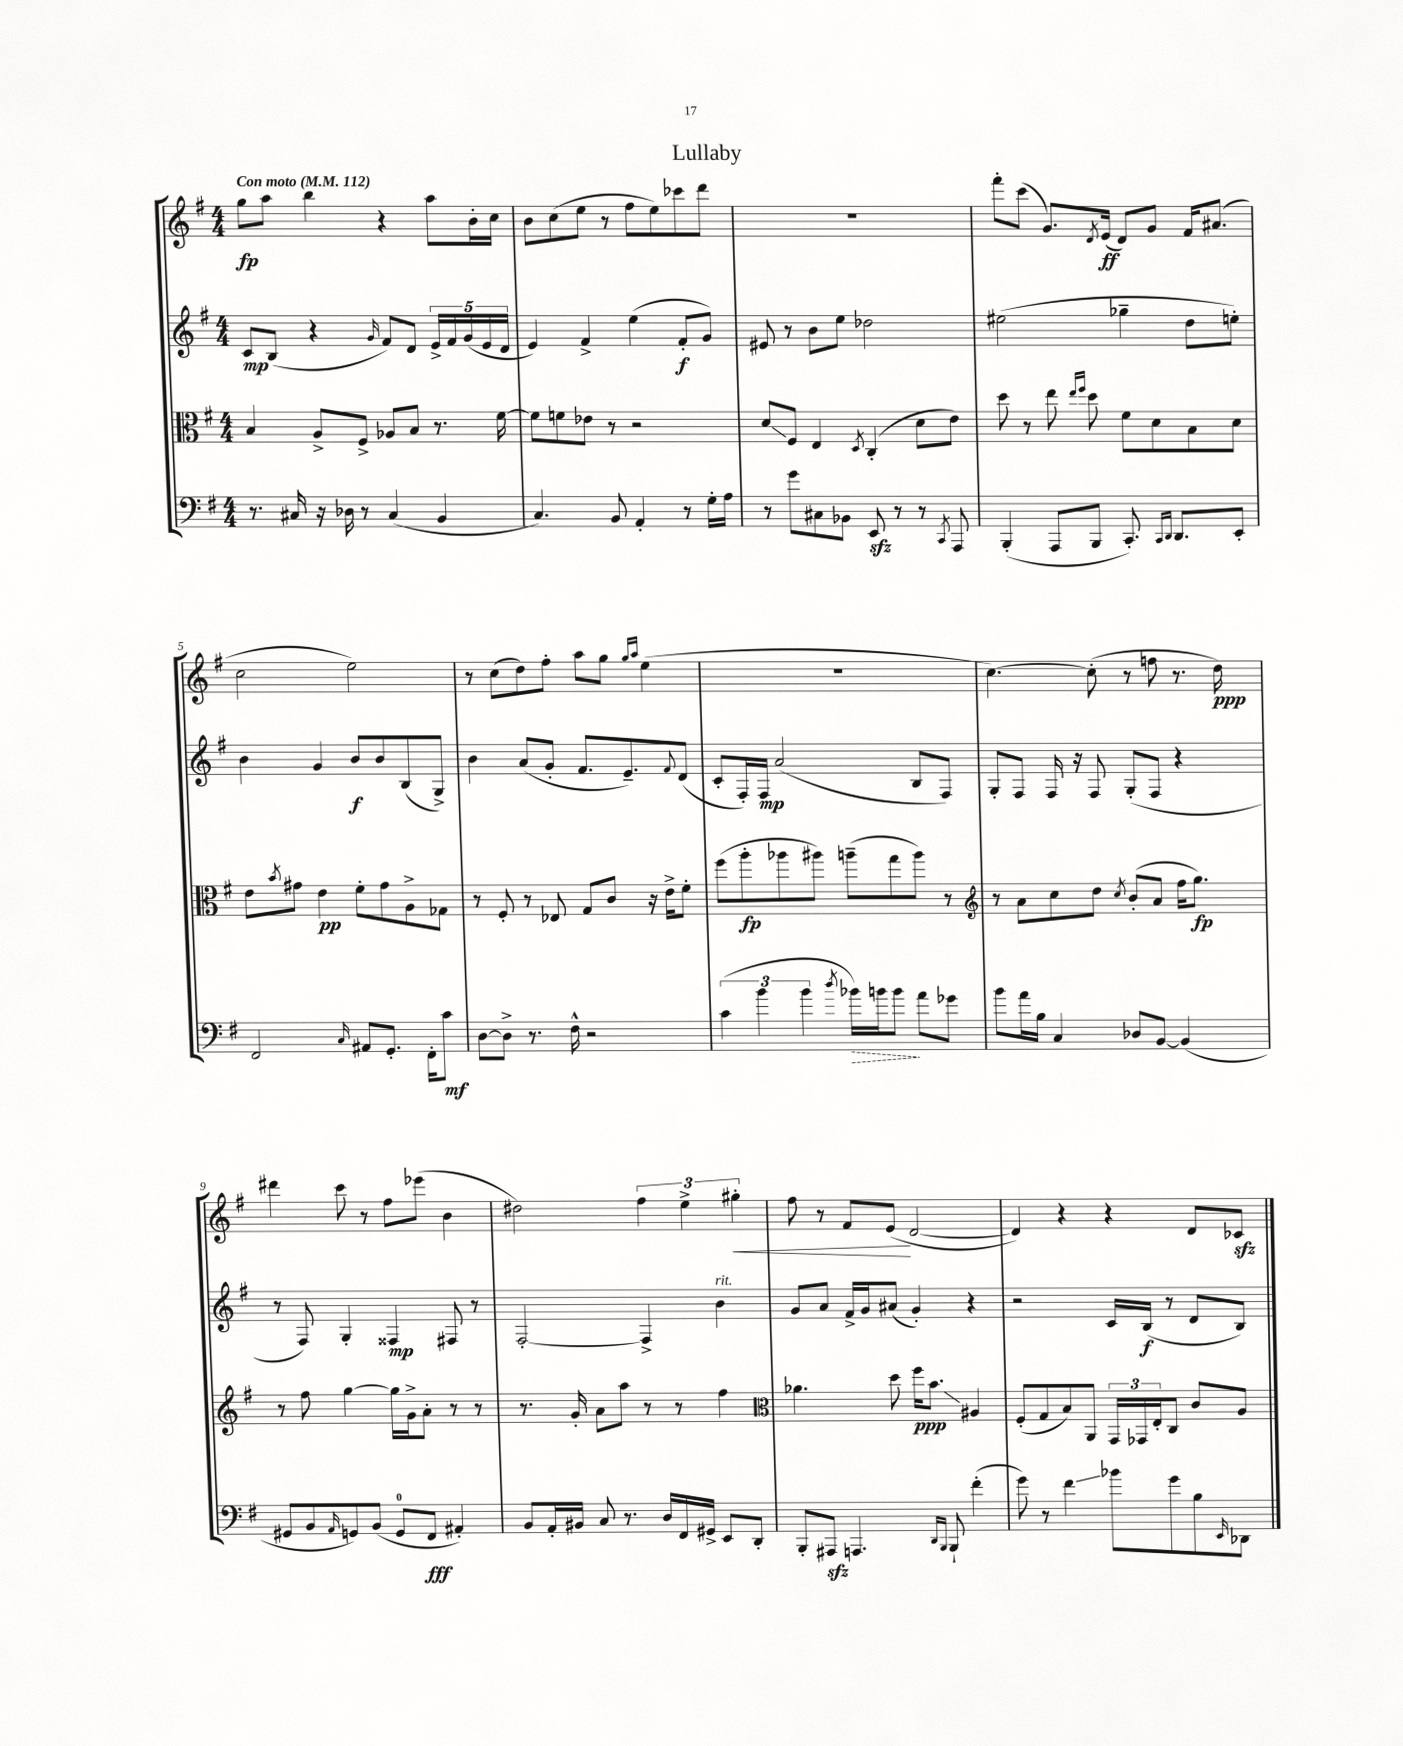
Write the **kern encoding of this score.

**kern	**kern	**kern	**kern
*staff4	*staff3	*staff2	*staff1
*clefF4	*clefC3	*clefG2	*clefG2
*k[f#]	*k[f#]	*k[f#]	*k[f#]
*M4/4	*M4/4	*M4/4	*M4/4
*MM112	*MM112	*MM112	*MM112
8.r	4B	8c	8gg
.	.	(8B	8aa
16C#	.	.	.
16r	8A^	4r	4bb
16D-	.	.	.
8r	8F#^	.	.
.	.	16qqg	.
(4C#	8A-	8f#)	4r
.	8B	8d	.
4BB	8.r	20e^	8aa
.	.	20f#	.
.	.	(20g	.
.	.	.	16b'
.	.	20e	.
.	[16f#	.	16cc
.	.	20d	.
=	=	=	=
4.C)	8f#]	4e)	8b
.	8f	.	(8cc
.	8e-	4f#^	8ee
8BB	8r	.	8r
4AA'	2r	(4ee	8ff#
.	.	.	8ee)
8r	.	8f#'	8ccc-
16G'	.	8g)	8ddd
16A	.	.	.
=	=	=	=
8r	8d	8e#	1r
8g	8F#	8r	.
8C#	4E	8b	.
8BB-	.	8ee	.
.	8qD	.	.
8EE	(4C'	2dd-	.
8r	.	.	.
8r	8d	.	.
8qCC	.	.	.
8AAA	8e)	.	.
=	=	=	=
(4BBB'	8dd	(2ee#	8fff#'
.	8r	.	(8ccc
8AAA	8ee	.	8.g)
.	16qqee	.	.
.	16qqff#	.	.
8BBB	8dd	.	.
.	.	.	8qd
.	.	.	(16e
8.CC')	8f#	4gg-~	8d)
.	8d	.	8g
16qqCC	.	.	.
16qqDD	.	.	.
8.DD	.	.	.
.	8B	8dd	16f#
.	.	.	(8.a#
8EE'	8d	8ee')	.
=	=	=	=
2FF#	8e	4b	2cc
.	8qb	.	.
.	8g#	.	.
.	4e	4g	.
16qqC	.	.	.
8AA#	8f#'	8b	2ee)
8.GG'	8g#	8b	.
.	8A^	(8B	.
16FF#'	.	.	.
8c	8G-	8G^)	.
=	=	=	=
[8D	8r	4b	8r
8D^]	8F#'	.	(8cc
8.r	8r	(8a	8dd)
.	8E-	8g'	8ff#'
16F#^^	.	.	.
2r	8G	8.f#	8aa
.	8c	.	8gg
.	.	8.e~)	.
.	.	.	16qqgg
.	.	.	16qqaa
.	16r	.	(4ee
.	16e^	.	.
.	.	8qqf#	.
.	8f#'	(8d	.
=	=	=	=
(6c	(8ff#	8c'	1r
.	8aa'	16F#')	.
6b	.	.	.
.	.	16F#	.
.	8aa-	(2a	.
6b	.	.	.
.	8aa#)	.	.
8qdd	.	.	.
16b-)	(8aa~	.	.
16b	.	.	.
8b	8gg	.	.
8a	8aa)	8B	.
8g-	8r	8F#)	.
=	=	=	=
*	*clefG2	*	*
8b	8r	8G'	[4.cc)
16a	8a	8F#	.
16B	.	.	.
4C	8cc	16F#	.
.	.	16r	.
.	8dd	8F#	(8cc']
.	8qcc	.	.
8D-	(8b'	(8G'	8r
[8BB	8a	8F#	8ff
(4BB]	16ff#	4r	8.r
.	8.gg)	.	.
.	.	.	16dd)
=	=	=	=
8GG#	8r	8r	4ddd#
8BB	8ff#	8F#)	.
16qqAA	.	.	.
8GG)	[4gg	4G'	8ccc
(8BB	.	.	8r
8GG	16gg]	4F##	8ff#
.	16g^	.	.
8FF#	8a'	.	(8eee-
4AA#')	8r	8F#	4b
.	8r	8r	.
=	=	=	=
8BB	8.r	[2F#'	2dd#)
16AA'	.	.	.
16BB#	16g'	.	.
8C	8a	.	.
8.r	8aa	.	.
.	8r	4F#^]	6ff#
16D	.	.	.
16FF#	8r	.	.
.	.	.	6ee^
16GG#^	.	.	.
8EE	4ff#	4b	.
.	.	.	6gg#'
8DD'	.	.	.
=	=	=	=
*	*clefC3	*	*
8BBB'	4.a-	8g	8ff#
8AAA#	.	8a	8r
4.AAA	.	16f#^	8f#
.	.	16g	.
.	8dd	(8a#	(8e
.	16ff#	4g')	[2d
.	8.b	.	.
16qqDD	.	.	.
16qqBBB	.	.	.
8BBB`	.	.	.
(4f#'	4A#	4r	.
=	=	=	=
8g)	(8F#'	2r	4d])
8r	8G	.	.
4f#	8B)	.	4r
.	8AA	.	.
8b-	24GG	16c	4r
.	24GG-	.	.
.	.	(16B	.
.	24E'	.	.
8g	8C	8r	.
8B	8c	8d	8d
16qqEE	.	.	.
8DD-	8A	8B)	8c-
==	==	==	==
*-	*-	*-	*-
